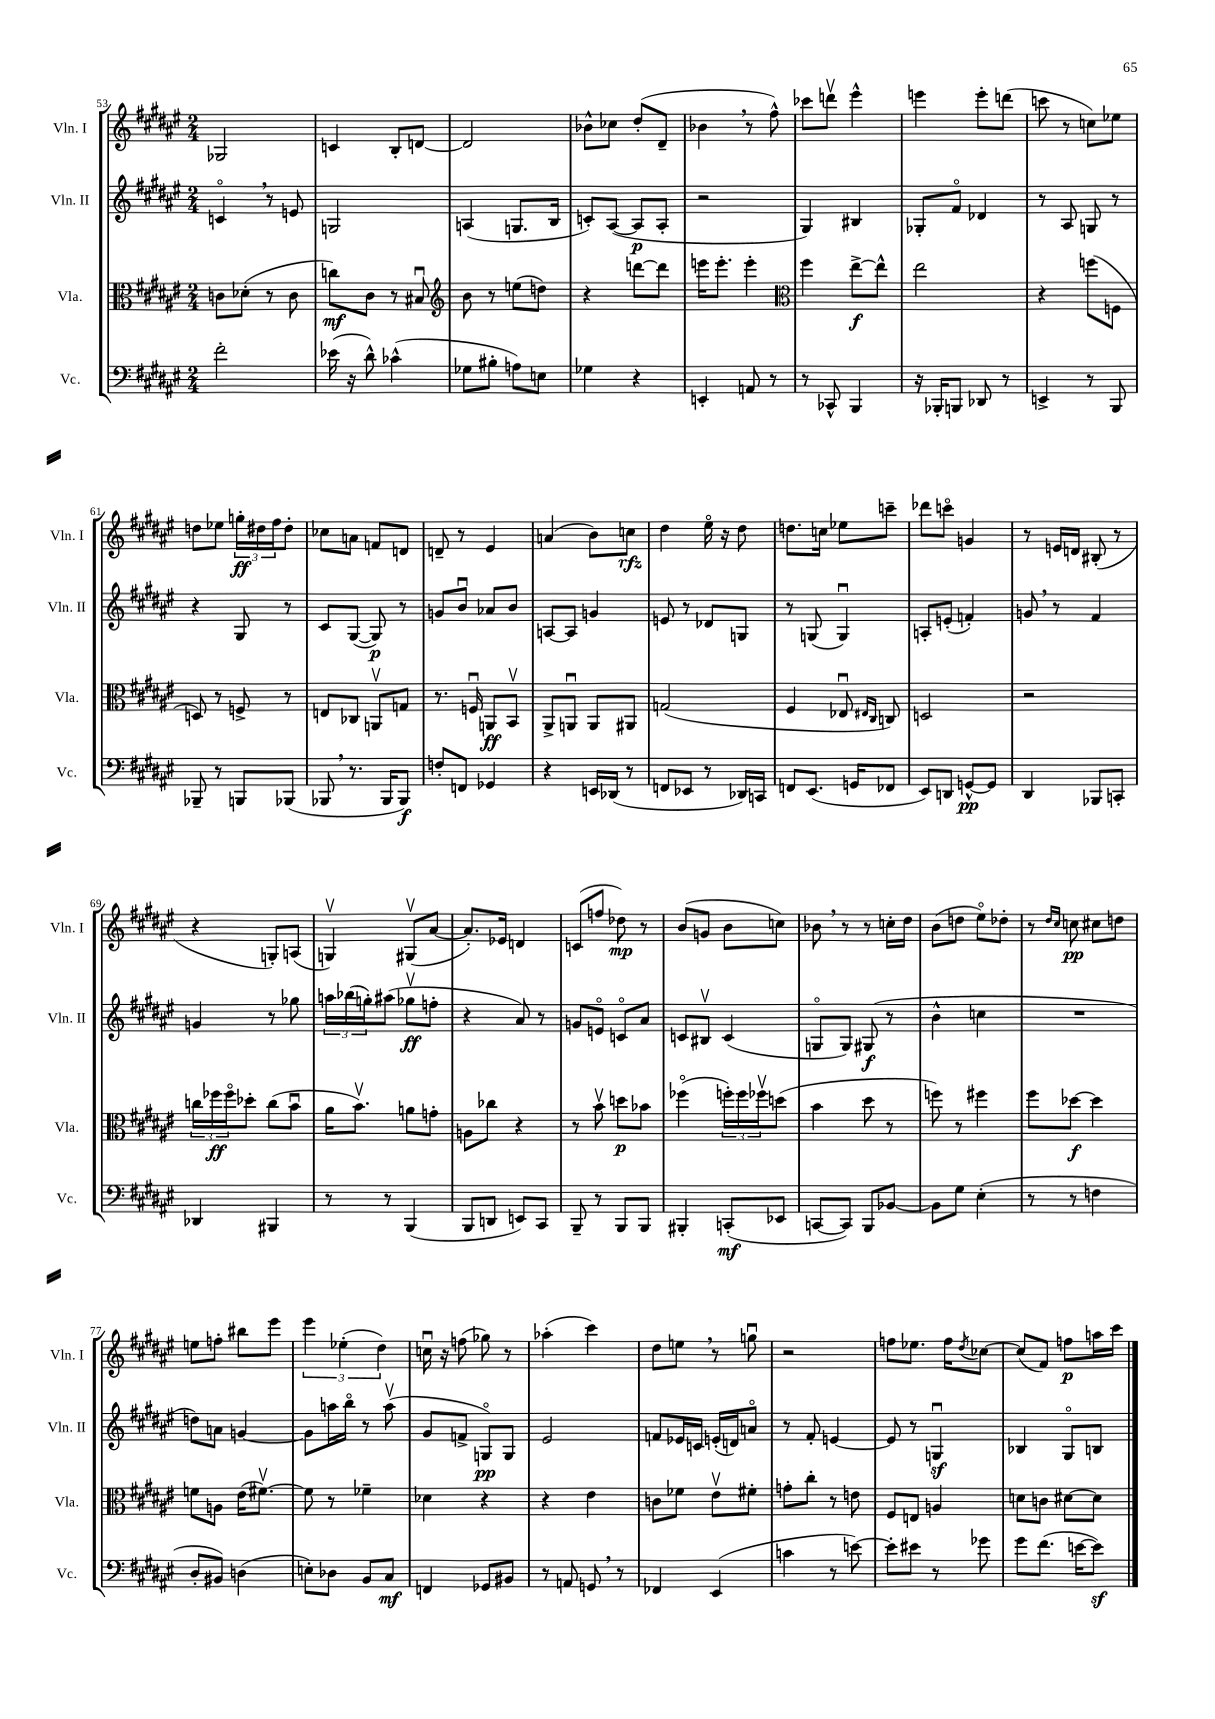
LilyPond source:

<<
\new StaffGroup <<
\new Staff = "s0" \with { instrumentName = "Vln. I" shortInstrumentName = "Vln. I" } {
    \clef treble \key fis \major \numericTimeSignature \time 2/4
    ges2 |
    c'4 b8-. d'8~ |
    d'2 |
    bes'8-^ ces''8 dis''8-.( dis'8-- |
    bes'4 \breathe r8 fis''8-^) |
    ces'''8 d'''8\upbow eis'''4-^ |
    e'''4 e'''8-. d'''8( |
    c'''8 r8 c''8) ees''8 |
    d''8 ees''8 \tuplet 3/2 { g''16-.\ff dis''16 fis''16 } dis''8-. |
    ces''8 a'8 f'8 d'8 |
    d'8-- r8 eis'4 |
    a'4( b'8) c''8\rfz |
    dis''4 eis''16\flageolet r16 dis''8 |
    d''8. c''16 ees''8 c'''8-- |
    des'''8 c'''8\flageolet g'4 |
    r8 e'16 d'16 bis8-.( r8 |
    r4 g8-.) a8( |
    g4\upbow) gis8\upbow( ais'8~ |
    ais'8.-.) ees'16 d'4 |
    c'8( f''8 des''8\mp) r8 |
    b'8( g'8 b'8 c''8) |
    bes'8 \breathe r8 r8 c''16-. dis''16 |
    b'8( d''8 eis''8\flageolet) des''8-. |
    r8 \grace { dis''16 cis''16 } c''8\pp cis''8 d''8 |
    e''8 f''8-. bis''8 eis'''8 |
    \tuplet 3/2 { eis'''4 ees''4-.( dis''4) } |
    c''16\downbow r16 f''8( ges''8) r8 |
    aes''4-.( cis'''4) |
    dis''8 e''8 \breathe r8 g''8\downbow |
    r2 |
    f''8 ees''8. f''16 \acciaccatura { dis''8 } ces''8~ |
    ces''8( fis'8) f''8\p a''16 cis'''16 \bar "|." |
}
\new Staff = "s1" \with { instrumentName = "Vln. II" shortInstrumentName = "Vln. II" } {
    \clef treble \key fis \major \numericTimeSignature \time 2/4
    c'4\flageolet \breathe r8 e'8 |
    g2 |
    a4( g8. b16 |
    c'8-.) ais8~( ais8\p ais8-. |
    r2 |
    gis4) bis4 |
    ges8-. fis'8\flageolet des'4 |
    r8 ais8 g8 r8 |
    r4 gis8 r8 |
    cis'8 gis8~( gis8\p) r8 |
    g'8 b'8\downbow aes'8 b'8 |
    a8~ a8 g'4 |
    e'8 r8 des'8 g8 |
    r8 g8( g4\downbow) |
    a8-. e'8-.( f'4-.) |
    g'8 \breathe r8 fis'4 |
    g'4 r8 ges''8 |
    \tuplet 3/2 { a''16 bes''16( g''16-.) } ais''8( ges''8\upbow\ff f''8-. |
    r4 ais'8) r8 |
    g'8 e'8\flageolet c'8\flageolet ais'8 |
    c'8 bis8\upbow c'4( |
    g8\flageolet g8) gis8\f( r8 |
    b'4-^ c''4 |
    R2 |
    d''8) a'8 g'4~ |
    g'8 a''16 b''16\flageolet r8 a''8\upbow( |
    gis'8 f'8-> g8\flageolet\pp) g8 |
    eis'2 |
    f'8 ees'16 c'16 e'16-.( d'16) a'8\flageolet |
    r8 fis'8-. e'4~ |
    e'8 r8 g4\downbow\sf |
    bes4 gis8\flageolet b8 \bar "|." |
}
\new Staff = "s2" \with { instrumentName = "Vla." shortInstrumentName = "Vla." } {
    \clef alto \key fis \major \numericTimeSignature \time 2/4
    c'8 des'8-.( r8 c'8 |
    c''8\mf) cis'8 r8 bis8\downbow |
    \clef treble b'8 r8 e''8( d''8) |
    r4 d'''8~ d'''8 |
    e'''16 e'''8.-. e'''4-. |
    \clef alto fis''4 eis''8~->\f eis''8-^ |
    eis''2 |
    r4 f''8( f8 |
    d8) r8 f8-> r8 |
    e8 ces8 a,8\upbow g8 |
    r8. f16\downbow a,8\ff b,8\upbow |
    ais,8-> a,8\downbow a,8 ais,8 |
    g2( |
    fis4 ees8\downbow \grace { eis16 cis16 } c8) |
    d2 |
    r2 |
    \tuplet 3/2 { c''16 fes''16\ff fes''16\flageolet } des''8-. c''8( b'8\downbow |
    ais'16 b'8.\upbow) a'8 g'8-. |
    a8 ces''8 r4 |
    r8 b'8\upbow d''8\p bes'8 |
    fes''4\flageolet( \tuplet 3/2 { f''16-.) f''16 fes''16\upbow } d''8( |
    b'4 dis''8 r8 |
    f''8) r8 fis''4 |
    fis''8 des''8~\f des''4 |
    f'8 a8 eis'16( fis'8.~\upbow) |
    fis'8 r8 fes'4-- |
    des'4 r4 |
    r4 eis'4 |
    c'8 fes'8 eis'8\upbow fis'8-. |
    g'8-. cis''8-. r8 e'8 |
    fis8 e8 a4 |
    d'8 c'8 dis'8~ dis'8 \bar "|." |
}
\new Staff = "s3" \with { instrumentName = "Vc." shortInstrumentName = "Vc." } {
    \clef bass \key fis \major \numericTimeSignature \time 2/4
    fis'2-. |
    ees'16( r16 dis'8-^) ces'4-^( |
    ges8 bis8-. a8) e8 |
    ges4 r4 |
    e,4-. a,8 r8 |
    r8 ces,8-^ b,,4 |
    r16 bes,,16-. b,,8 des,8 r8 |
    e,4-> r8 b,,8 |
    bes,,8-- r8 b,,8 bes,,8( |
    bes,,8 \breathe r8. bes,,16 bes,,8\f) |
    f8-. f,8 ges,4 |
    r4 e,16 des,16( r8 |
    f,8 ees,8 r8 des,16) c,16 |
    f,8 eis,8.( g,16 fes,8 |
    eis,8) d,8 g,8~-^\pp g,8 |
    dis,4 bes,,8 c,8-. |
    des,4 bis,,4 |
    r8 r8 b,,4( |
    b,,8 d,8 e,8) cis,8 |
    b,,8-- r8 b,,8 b,,8 |
    bis,,4-. c,8-.\mf( ees,8 |
    c,8~ c,8) b,,8 bes,8~ |
    bes,8 gis8 eis4-.( |
    r8 r8 f4 |
    dis8-. bis,8) d4( |
    e8-.) des8 b,8 cis8\mf |
    f,4 ges,8 bis,8 |
    r8 a,8 g,8 \breathe r8 |
    fes,4 eis,4( |
    c'4 r8 e'8~) |
    e'8-. eis'8 r8 ges'8 |
    gis'8 fis'8.( e'16~ e'8\sf) \bar "|." |
}
>>
>>
\layout { \context { \Score currentBarNumber = #53 } }
